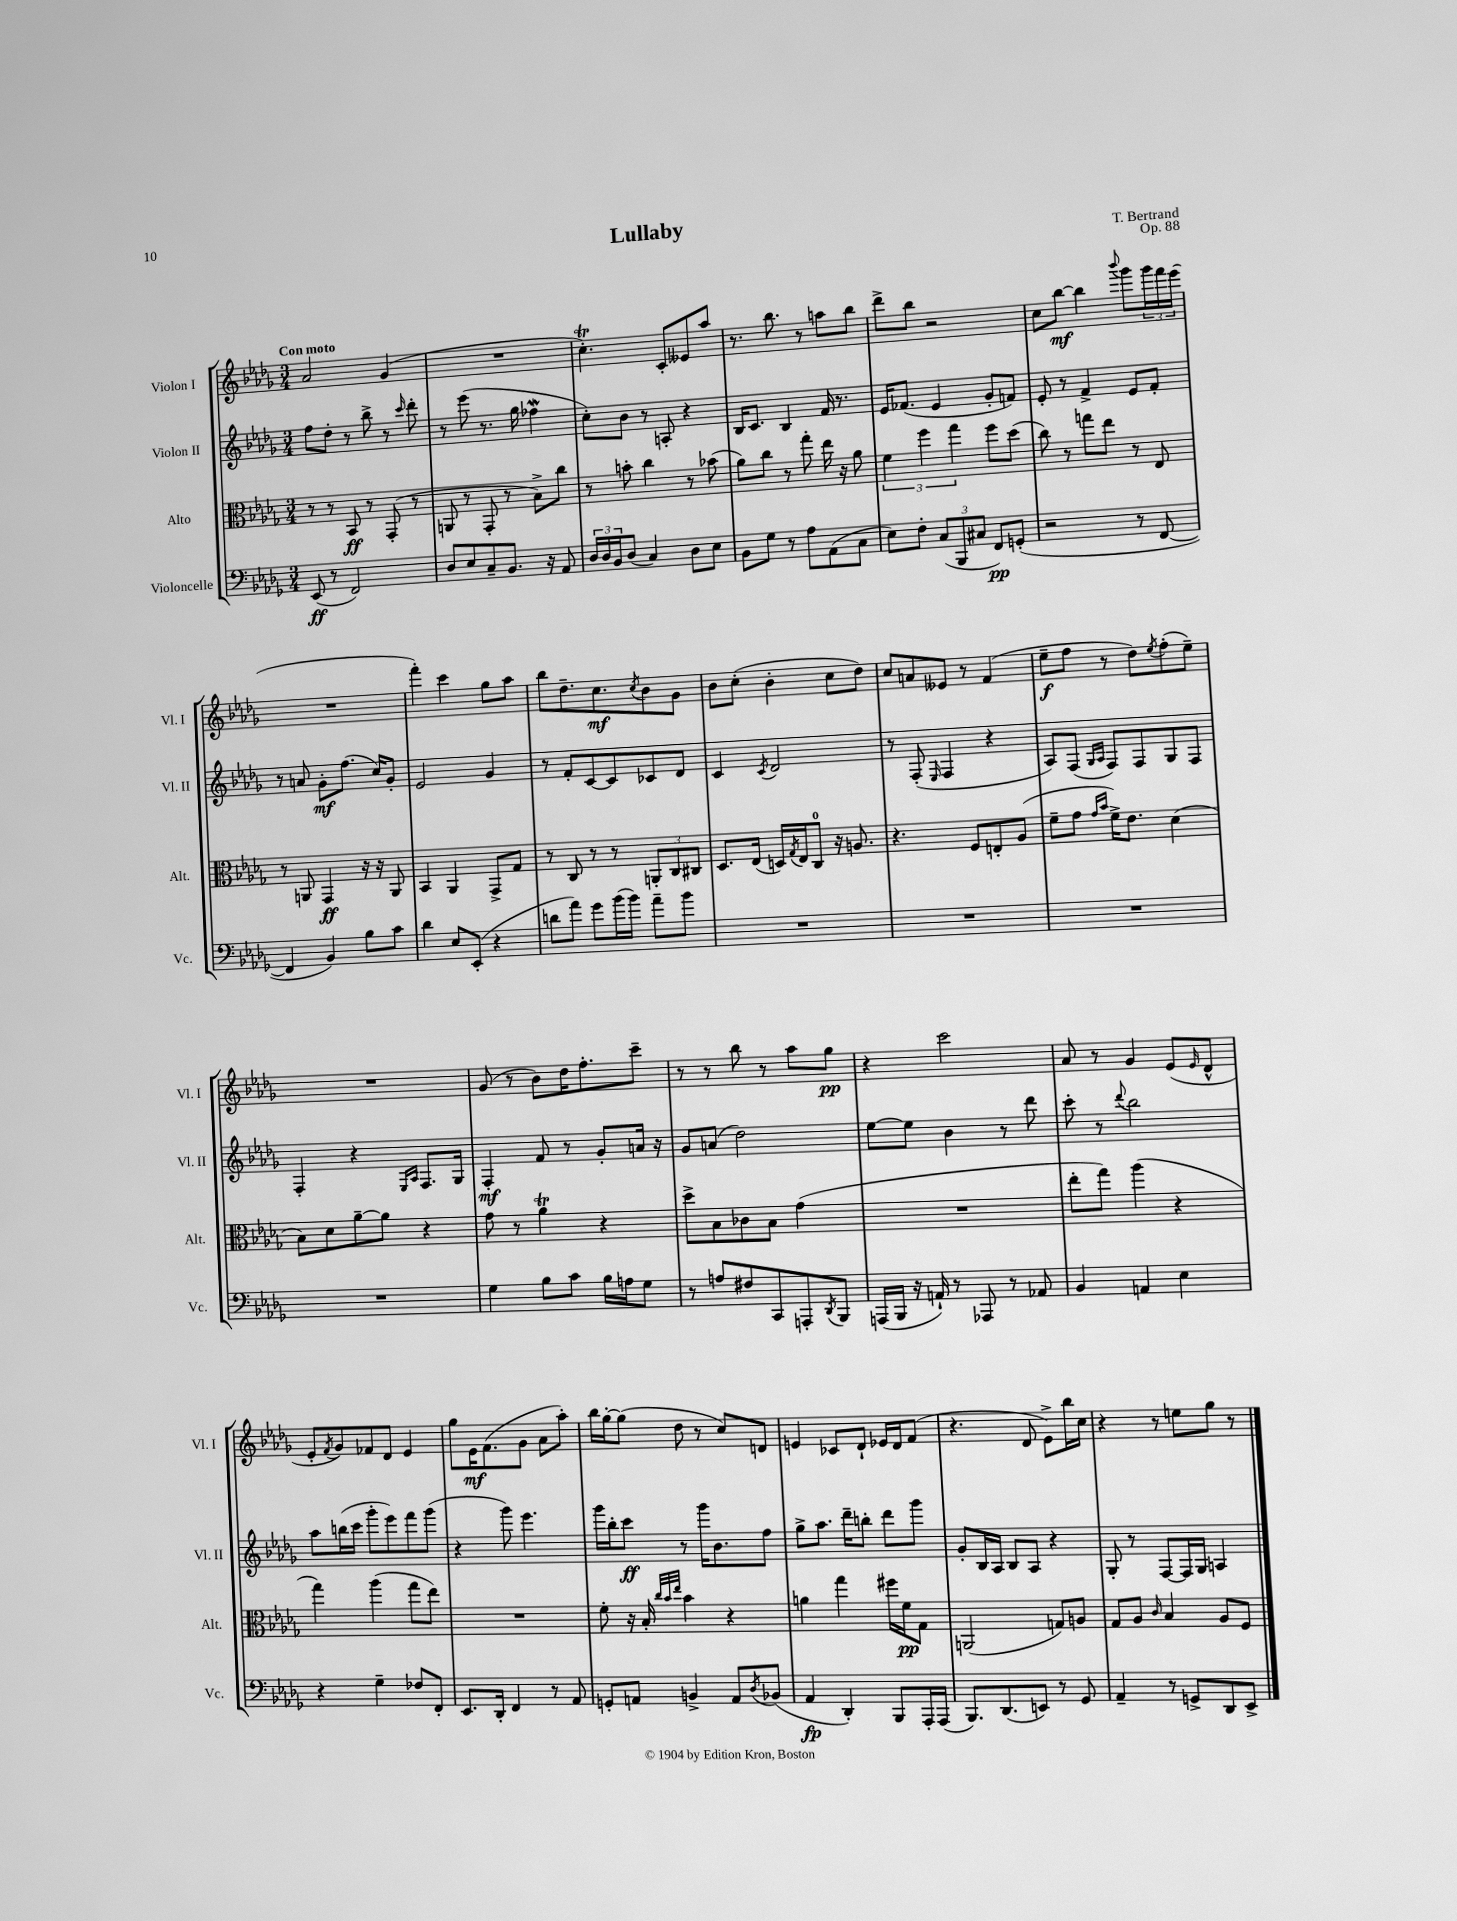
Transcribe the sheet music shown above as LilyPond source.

\header { title = "Lullaby" composer = "T. Bertrand" opus = "Op. 88" }
<<
\new StaffGroup <<
\new Staff = "s0" \with { instrumentName = "Violon I" shortInstrumentName = "Vl. I" } {
    \clef treble \key des \major \numericTimeSignature \time 3/4 \tempo "Con moto"
    aes'2 ges'4( |
    R2. |
    c''4.-.\trill) c'8-. eeses'8 aes''8 |
    r8. bes''8. r8 a''8 bes''8 |
    des'''8-> bes''8 r2 |
    c''8 bes''8~\mf bes''4 \appoggiatura { bes'''8 } ges'''8 \tuplet 3/2 { ges'''16 f'''16 ees'''16( } |
    R2. |
    f'''4-.) c'''4 ges''8 aes''8 |
    bes''8 des''8.-- c''8.\mf \acciaccatura { c''8 } bes'8 ges'8 |
    bes'8 c''8-.( bes'4-. c''8 des''8) |
    c''8 a'8 eeses'8 r8 f'4( |
    ees''8--\f f''8 r8 des''8) \acciaccatura { ees''8 } f''8-.( ees''8--) |
    R2. |
    ges'8( r8 bes'8) des''16 f''8.-. c'''8-- |
    r8 r8 bes''8 r8 aes''8 ges''8\pp |
    r4 c'''2 |
    aes'8 r8 ges'4 ees'8( \grace { ees'16 } des'8-^ |
    ees'8-. \acciaccatura { f'8 } ges'8) fes'8 des'8 ees'4 |
    ges''8 ees'16\mf f'8.( ges'8 aes'8 aes''8-.) |
    bes''16 ges''16~-. ges''8( des''8 r8 c''8) d'8 |
    e'4 ces'8 des'8-! ees'16 des'16 f'8( |
    r4. des'8 ees'8->) bes''16 c''16 |
    r4 r8 e''8 ges''8 r8 \bar "|." |
}
\new Staff = "s1" \with { instrumentName = "Violon II" shortInstrumentName = "Vl. II" } {
    \clef treble \key des \major \numericTimeSignature \time 3/4
    f''8 des''8-. r8 bes''8-> r8 \grace { c'''16 } des'''8-. |
    r8 ees'''8( r8. ges''16 fes''4\mordent |
    c''8-.) bes'8 r8 a8-. r4 |
    bes16 c'8. bes4 f'16 r8. |
    ees'16 fes'8.( ees'4 ges'8-. f'8) |
    ees'8-. r8 f'4-> ees'8 f'8-. |
    r8 a'8 ges'8-.\mf f''8.( c''16) ges'8-. |
    ees'2 ges'4 |
    r8 f'8-. c'8~ c'8 ces'8 des'8 |
    c'4 \acciaccatura { c'8 } des'2 |
    r8 f8-.( \grace { ees16 } f4 r4 |
    aes8) f8( \grace { ges16 aes16 } f8) f8 ges8 f8 |
    f4-. r4 \grace { ees16 aes16 } f8. ges16 |
    f4-.\mf f'8 r8 ges'8-. a'16 r16 |
    ges'8 a'8( des''2) |
    ees''8~ ees''8 bes'4 r8 des'''8 |
    c'''8-. r8 \appoggiatura { des'''8 } bes''2 |
    aes''8 b''16( c'''16 ges'''8-. ees'''8) f'''8 ges'''8( |
    r4 ges'''8) ees'''4. |
    ges'''16 bes''16-. c'''8\ff r8 ges'''16 bes'8. f''8 |
    ges''8-> aes''8. des'''16-- b''8-. des'''8 ges'''8 |
    ges'8-. bes16 aes16 bes8 aes8 r4 |
    ges8-. r8 f8~ f16 ges16 a4 \bar "|." |
}
\new Staff = "s2" \with { instrumentName = "Alto" shortInstrumentName = "Alt." } {
    \clef alto \key des \major \numericTimeSignature \time 3/4
    r8 r8 bes,8\ff r8 ges,8-.( r8 |
    a,8 r8 ges,8-. r8 bes8->) c''8 |
    r8 b'8-. c''4 r8 bes'8( |
    aes'8) c''8 r8 ges''8-. ees''16 r16 aes'8 |
    \tuplet 3/2 { f'4 f''4 ges''4 } f''8 des''8( |
    c''8) r8 g''8 ees''8 r8 ees8 |
    r8 a,8 ges,4\ff r16 r16 a,8 |
    bes,4 aes,4 ges,8-> ges8 |
    r8 c8 r8 r8 \tuplet 3/2 { a,8-. c8 cis8 } |
    des8. ees16( d16) \acciaccatura { ges8 } ees16 c8-0 r16 a8. |
    r4. f8 e8-. aes8( |
    f'8-- ges'8 \grace { ges'16 bes'16 } f'16->) ees'8. des'4( |
    bes8) des'8 aes'8~-- aes'8 r4 |
    ges'8 r8 aes'4\trill r4 |
    des''8-> bes8 ces'8 bes8 ges'4( |
    R2. |
    ees''8-. ges''8) aes''4( r4 |
    ges''4) aes''4( ges''8 ees''8) |
    R2. |
    f'8-. r16 bes16-. \grace { c''32 bes'32 ees''32 } bes'4 r4 |
    a'4 ges''4 fis''16 f'16\pp ges8 |
    a,2( g8) a8 |
    ges8 aes8 \grace { c'16 } bes4 aes8 f8 \bar "|." |
}
\new Staff = "s3" \with { instrumentName = "Violoncelle" shortInstrumentName = "Vc." } {
    \clef bass \key des \major \numericTimeSignature \time 3/4
    ees,8\ff( r8 f,2) |
    des8 ees8 c8-- bes,8. r16 aes,8 |
    \tuplet 3/2 { des16 des16 bes,16 } des8( c4) des8 ees8 |
    bes,8 ges8 r8 aes8 aes,8( c8 |
    ees8) f8-. \tuplet 3/2 { c8( bes,,8 cis8 } f,8\pp) g,8-.( |
    r2 r8 f,8~ |
    f,4 bes,4) bes8 c'8 |
    des'4 ees8 ees,8-.( r4 |
    d'8 aes'8) ges'8 bes'16( bes'16) aes'8-- bes'8 |
    R2. |
    R2. |
    R2. |
    R2. |
    ges4 bes8 c'8 bes16 a16 ges8 |
    r8 a8 fis8 c,8 a,,8-. \acciaccatura { des,8 } bes,,8 |
    a,,16( bes,,16 r16 a,16-!) r8 aes,,8 r8 aes,8 |
    bes,4 a,4 ees4 |
    r4 ges4-- fes8 f,8-. |
    ees,8. des,16-. f,4 r8 aes,8 |
    g,8-. a,8 b,4-> a,8 \acciaccatura { des8 } bes,8( |
    aes,4\fp des,4-.) bes,,8 aes,,16-. aes,,16( |
    bes,,8.) des,8.( e,8) r8 ges,8 |
    aes,4-- r8 g,8-> des,8 ees,8-> \bar "|." |
}
>>
>>
\layout { \context { \Score \remove "Bar_number_engraver" } }
